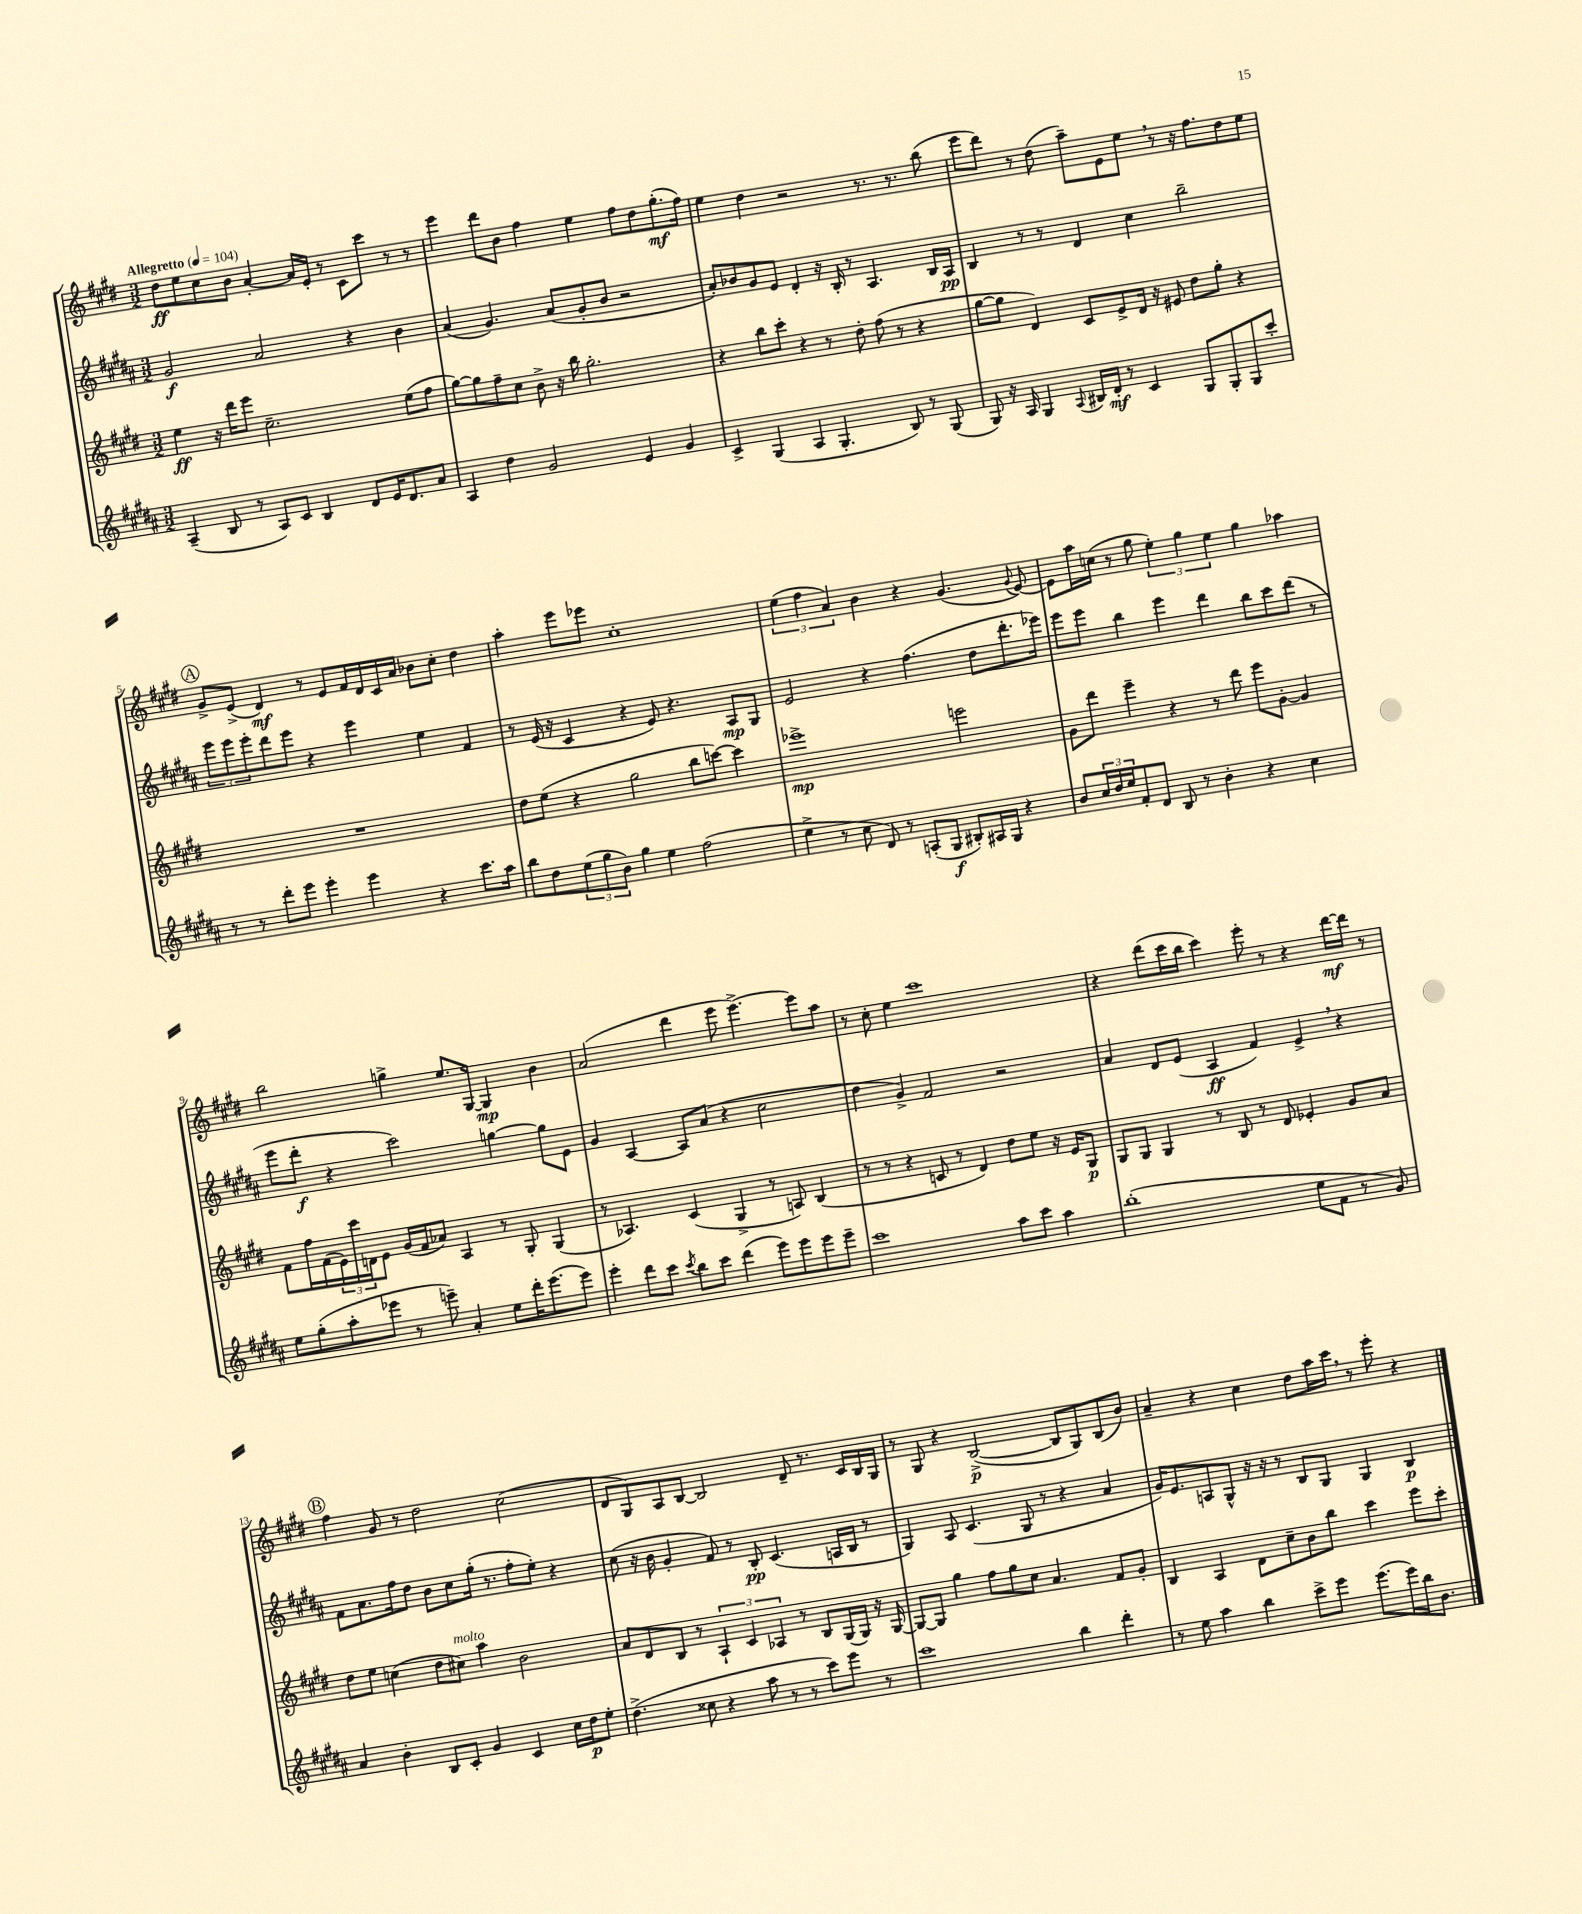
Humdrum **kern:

**kern	**kern	**kern	**kern
*staff4	*staff3	*staff2	*staff1
*clefG2	*clefG2	*clefG2	*clefG2
*k[f#c#g#d#a#]	*k[f#c#g#d#]	*k[f#c#g#d#a#]	*k[f#c#g#d#]
*M3/2	*M3/2	*M3/2	*M3/2
*MM104	*MM104	*MM104	*MM104
(4A#~	4ee	2g#	8dd#
.	.	.	8ee
8B	16r	.	8cc#
.	16ddd#	.	.
8r	8eee	.	8b
8A#)	2.cc#~	2a#	[4a'
8c#	.	.	.
4B	.	.	16a]
.	.	.	16e'
.	.	.	8r
8d#	.	4r	8c#
16e	.	.	8ccc#
8.d#	.	.	.
.	(8ee	4b	8r
8a#	8ff#	.	8r
=	=	=	=
4A#	[8gg#)	(4a#	4eee
.	8gg#]	.	.
4dd#	8ff#~	4.g#)	8ddd#
.	8cc#	.	8b
2g#	8b^	.	4ff#
.	16r	(8a#	.
.	16bb	.	.
.	2.gg#'	8g#'	4ee
.	.	8b	.
4e	.	2r	8ff#
.	.	.	8dd#
4g#	.	.	(8.gg#'
.	.	.	16ff#)
=	=	=	=
4c#^	4r	8a#')	4ee
.	.	8b-	.
(4G#	8bb	8g#	4dd#
.	8ccc#'	8e	.
4A#	4r	4d#'	2r
4.G#'	8r	16r	.
.	.	16B'	.
.	8dd#'	8r	.
.	(8ff#	4.A#	8.r
8B)	8r	.	.
.	.	.	8.r
8r	4r	.	.
(8G#	.	16B	(8bb
.	.	16A#	.
=	=	=	=
8G#)	[8gg#	4B	8eee
16r	8gg#]	.	8ddd#)
16A#	.	.	.
4G#	4d#)	8r	8r
.	.	8r	(8dd#
8qqA#	.	.	.
16B#	8c#	4d#	8aa~)
16d#'	.	.	.
8r	8e^	.	8e
4c#	16d#	4cc#	8ee
.	16r	.	.
.	8e#	.	8r
8G#	8dd#	2bb~	16r
.	.	.	8.ff#
8G#'	8gg#'	.	.
8G#	4r	.	8dd#
8ccc#'	.	.	8ee
=	=	=	=
8r	1.r	12eee	8g#^
.	.	12eee	.
8r	.	.	(8e^
.	.	12eee'	.
8ddd#'	.	8ddd#	4d#)
8eee	.	8eee	.
4eee'	.	4r	8r
.	.	.	8e
4eee	.	4eee	16f#
.	.	.	16d#
.	.	.	16c#
.	.	.	16a
4r	.	4ee	8b-
.	.	.	8cc#'
8.ccc#	.	4f#	4dd#
16aa#	.	.	.
=	=	=	=
8bb	8dd#	8r	4aa'
8dd#	(8ee	(16e	.
.	.	16r	.
(12ee	4r	4c#	8eee
12gg#	.	.	.
.	.	.	8eee-
12b)	.	.	.
4gg#	2gg#	4r	1cc#'
4ee	.	8e)	.
.	.	4.r	.
(2ff#	8bb	.	.
.	[8ccc)	.	.
.	4ccc]	8A#	.
.	.	8G#	.
=	=	=	=
4ee^	1eee-^	2e	(6ee
.	.	.	6ff#
8r	.	.	.
.	.	.	6a)
8cc#	.	.	.
8d#)	.	4r	4b
8r	.	.	.
(8A'	.	(4.ff#	4r
8G#	.	.	.
8B#')	2eee	.	(4.g#
16A#	.	8dd#	.
16G#	.	.	.
4r	.	8.ddd#'	.
.	.	.	8qqg#
.	.	.	[8e)
.	.	16eee-)	.
=	=	=	=
8b	8g#	8eee	8e]
24cc#	8ddd#	8eee	16aa
24dd#	.	.	.
.	.	.	(16cc
24ee	.	.	.
8f#'	4eee~	4bb	8r
8d#	.	.	8gg#
8B	4r	4eee	6ee')
8r	.	.	.
.	.	.	6gg#
4b'	8r	4ddd#	.
.	.	.	6ee
.	8ddd#	.	.
4r	8eee	8bb	4gg#
.	[8g#'	8ccc#	.
4cc#	4g#]	(8ddd#	4aa-
.	.	8r	.
=	=	=	=
8ee	8f#	8eee	2bb
(8gg#'	16ff#	8ddd#'	.
.	(16f#	.	.
8aa#'	24e)	4r	.
.	24ccc#	.	.
.	24d	.	.
8eee-	8e	.	.
8r	(16g#	2ccc#)	4gg^
.	16f#	.	.
8eee~)	8a-)	.	.
4a#'	4A	.	8.ee
.	.	.	[16G#
8ee	8r	[4gg	4G#]
16ddd#'	8G#'	.	.
(8.eee	.	.	.
.	(4G#	8gg]	4b
8eee)	.	8e	.
=	=	=	=
4eee'	8r	4g#	(2a
.	4.A-)	.	.
8ddd#	.	[4A#	.
8ccc#	.	.	.
8qccc#	.	.	.
8bb	(4c#	8A#]	4ddd#
8ccc#	.	(8a#	.
(4ddd#	4G#^	4r	8eee
.	.	.	[4.eee^)
8eee)	8r	2cc#	.
8eee	8A)	.	.
8eee	(4B	.	8eee]
8eee~	.	.	8aa
=	=	=	=
1ccc#	8r	4dd#	8r
.	8r	.	8cc#'
.	4r	4g#^)	4ee
.	8c	2f#	1ccc#
.	8r	.	.
.	4d#)	.	.
8aa#	8dd#	2r	.
8ccc#	8ee	.	.
4aa#	16r	.	.
.	16e	.	.
.	8G#	.	.
=	=	=	=
(1bb'	8G#	4a#	4r
.	8G#	.	.
.	4G#	8d#	(8ddd#
.	.	(8e	16ccc#
.	.	.	16bb
.	8r	4A#	4ccc#)
.	8B	.	.
.	8r	4f#)	8eee'
.	8d#	.	8r
8ee	4e-'	4e^	4r
8f#	.	.	.
8r	8g#	4r	[16ddd#
.	.	.	16ddd#]
8g#)	8a	.	8r
=	=	=	=
4a#	8dd#	8f#	4ff#
.	8ee	8.a#	.
4b'	(4cc	.	8g#
.	.	16ff#	.
.	.	8dd#	8r
8B	8dd#	8b	2dd#
8c#'	8cc#)	8cc#	.
4g#	4aa	(16gg#'	.
.	.	8.r	.
4c#	2b	8ff#'	(2cc#
.	.	8ee')	.
16cc#	.	4r	.
16dd#	.	.	.
8ee'	.	.	.
=	=	=	=
(4.dd#^	8a	(8cc#	8d#
.	8d#	16r	8G#)
.	.	16b	.
.	8B	4g#'	8A
8cc##	8r	.	[8B
4r	6A`	8f#)	2B]
.	.	8r	.
.	6c#	.	.
8aa#	.	8B'	.
.	6A-	.	.
8r	.	(4.c#	.
8r	8r	.	8d#~
8ccc#)	8B	.	8.r
8eee	(16G#	16A	.
.	16G#)	16B	16c#
8r	16r	8r	16B
.	[16G#	.	16G#
=	=	=	=
1ccc#	8G#_	4G#)	8r
.	8G#]	.	8G#
.	4gg#	8A#	4r
.	.	(4.c#	.
.	8ff#	.	([2B^
.	8gg#	.	.
.	8cc#	8G#	.
.	4.a	8r	.
4bb	.	4r	8B]
.	.	.	8G#)
4ddd#'	8f#	4a#	(8B
.	8g#'	.	8b)
=	=	=	=
8r	4B	16g#)	4a~
.	.	8.e	.
8ee	.	.	.
4aa#	4A	8A	4r
.	.	8G#^^	.
4bb	8d#	16r	4cc#
.	.	16r	.
.	8cc#~	8r	.
8ccc#^	8b	8B	8dd#
8eee	8bb	8G#	16aa
.	.	.	16ccc#
(8.eee	4ccc#	4G#	8r
.	.	.	8eee'
16eee)	.	.	.
16bb	8eee	4B	4r
8.b	.	.	.
.	8ccc#'	.	.
==	==	==	==
*-	*-	*-	*-
